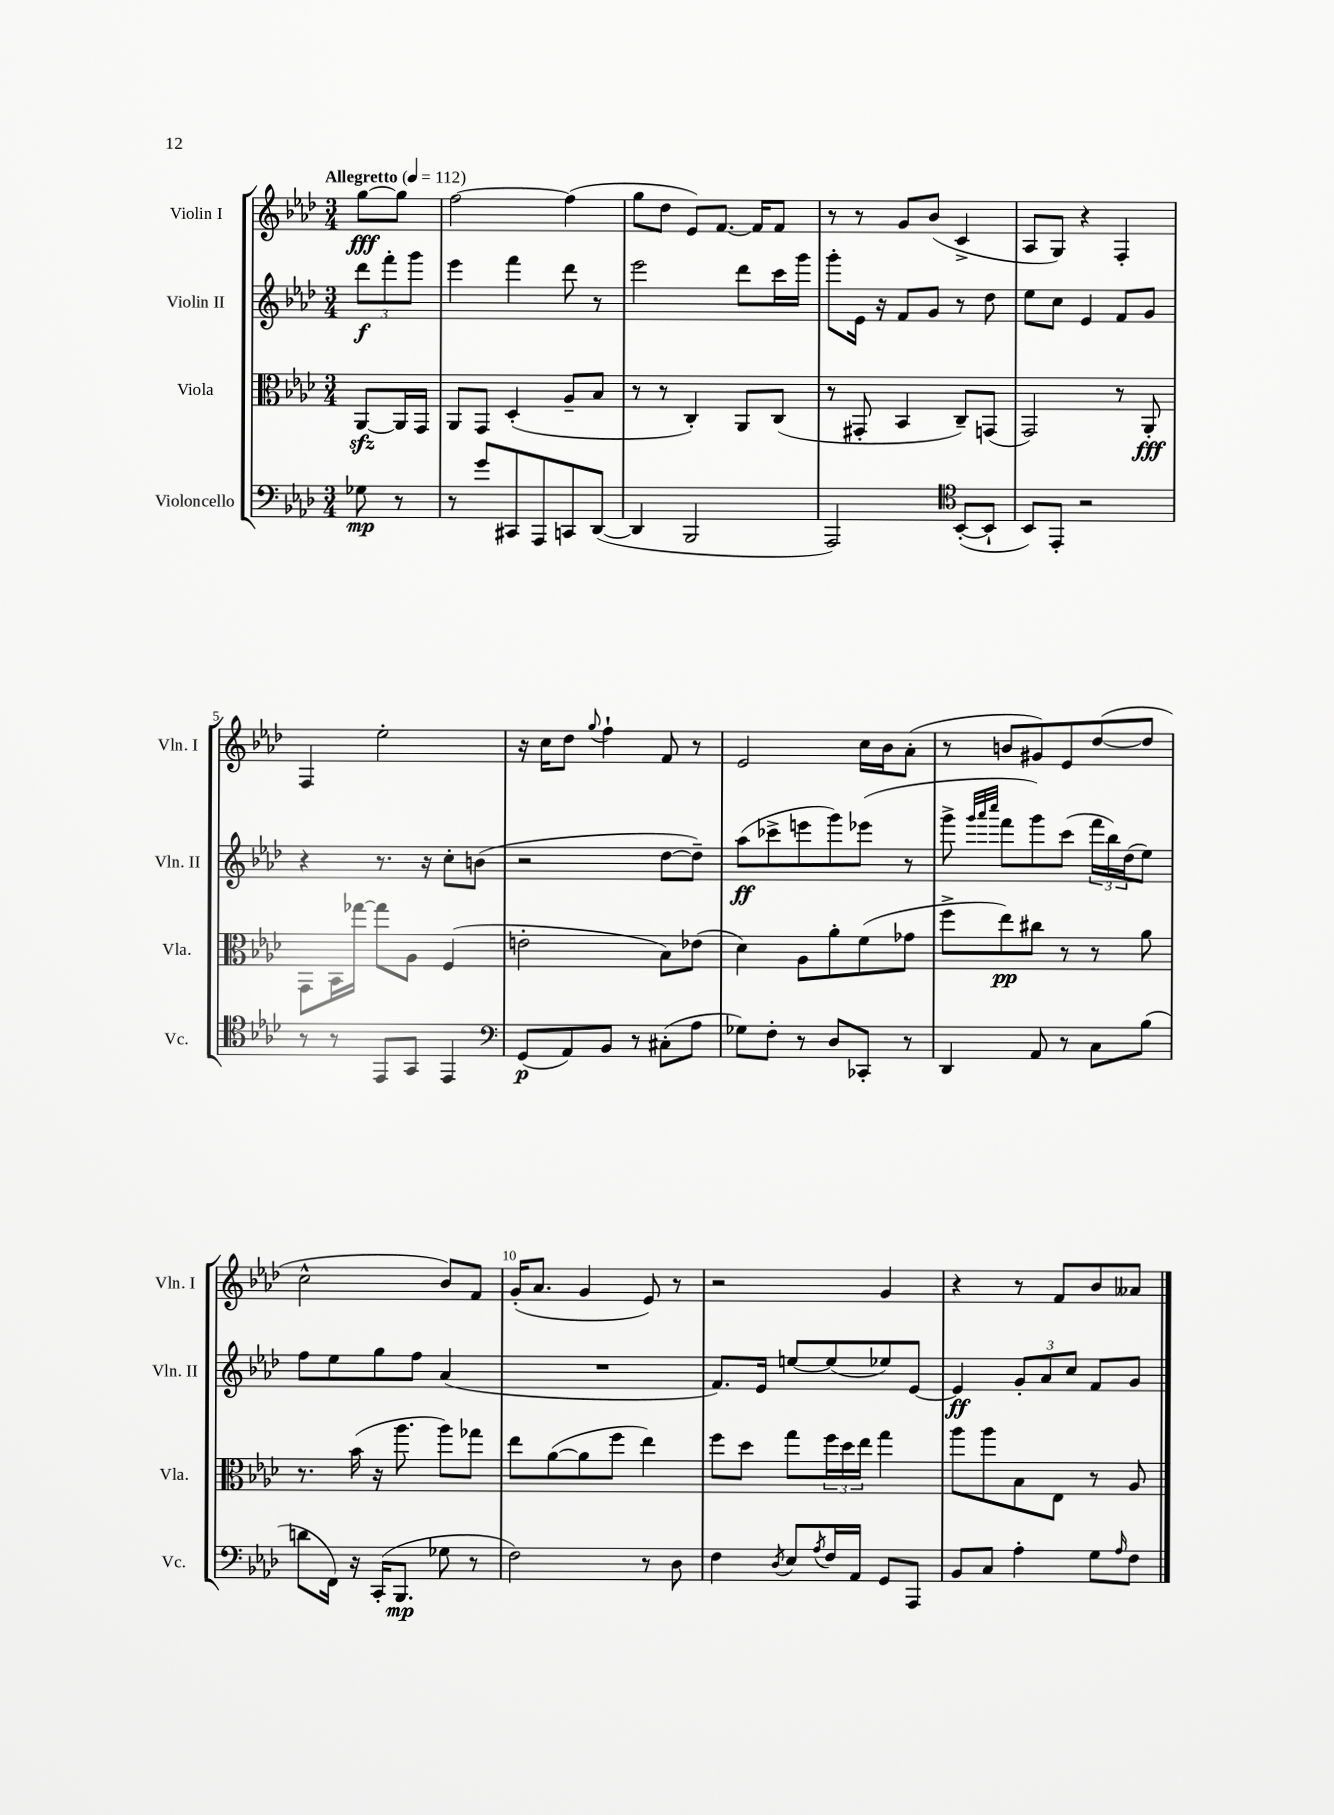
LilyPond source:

<<
\new StaffGroup <<
\new Staff = "s0" \with { instrumentName = "Violin I" shortInstrumentName = "Vln. I" } {
    \clef treble \key aes \major \numericTimeSignature \time 3/4 \partial 4 \tempo "Allegretto" 4 = 112
    g''8~\fff g''8 |
    f''2~ f''4( |
    g''8 des''8 ees'8) f'8.~ f'16 f'8 |
    r8 r8 g'8 bes'8( c'4-> |
    aes8 g8) r4 f4-. |
    f4 ees''2-. |
    r16 c''16 des''8 \appoggiatura { g''8 } f''4-! f'8 r8 |
    ees'2 c''16 bes'16 aes'8-.( |
    r8 b'8 gis'8) ees'8 des''8~( des''8 |
    c''2-^ bes'8) f'8 |
    g'16-.( aes'8. g'4 ees'8) r8 |
    r2 g'4 |
    r4 r8 f'8 bes'8 aeses'8 \bar "|." |
}
\new Staff = "s1" \with { instrumentName = "Violin II" shortInstrumentName = "Vln. II" } {
    \clef treble \key aes \major \numericTimeSignature \time 3/4 \partial 4
    \tuplet 3/2 { des'''8\f f'''8-. g'''8 } |
    ees'''4 f'''4 des'''8 r8 |
    ees'''2 des'''8 c'''16 g'''16 |
    g'''8-. ees'16 r16 f'8 g'8 r8 des''8 |
    ees''8 c''8 ees'4 f'8 g'8 |
    r4 r8. r16 c''8-. b'8( |
    r2 des''8~ des''8--) |
    aes''8\ff( ces'''8-> e'''8 g'''8) ees'''8( r8 |
    g'''8-> \grace { g'''32 aes'''32 c''''32 } f'''8 g'''8) c'''8( \tuplet 3/2 { f'''16 bes''16) des''16( } ees''8) |
    f''8 ees''8 g''8 f''8 aes'4( |
    R2. |
    f'8.) ees'16 e''8~ e''8( ees''8) ees'8~ |
    ees'4\ff \tuplet 3/2 { g'8-. aes'8 c''8 } f'8 g'8 \bar "|." |
}
\new Staff = "s2" \with { instrumentName = "Viola" shortInstrumentName = "Vla." } {
    \clef alto \key aes \major \numericTimeSignature \time 3/4 \partial 4
    aes,8~\sfz aes,16 g,16 |
    aes,8 g,8 des4-.( aes8-- bes8 |
    r8 r8 c4-.) aes,8 c8( |
    r8 gis,8-. bes,4 c8--) g,8( |
    g,2) r8 aes,8-.\fff |
    g,8 bes,16 ges''16~ ges''8 aes8 f4( |
    e'2-. bes8) ees'8( |
    des'4) aes8 aes'8-. f'8( ges'8 |
    f''8-> ees''8\pp) cis''8 r8 r8 aes'8 |
    r8. bes'16( r16 aes''8. aes''8) ges''8 |
    ees''8 aes'8~( aes'8 f''8 ees''4) |
    f''8 des''8 g''8 \tuplet 3/2 { f''16 des''16 ees''16 } g''4 |
    aes''8 aes''8 bes8 ees8 r8 aes8 \bar "|." |
}
\new Staff = "s3" \with { instrumentName = "Violoncello" shortInstrumentName = "Vc." } {
    \clef bass \key aes \major \numericTimeSignature \time 3/4 \partial 4
    ges8\mp r8 |
    r8 g'8 cis,8 aes,,8 c,8 des,8~( |
    des,4 bes,,2 |
    aes,,2) \clef tenor bes,8~-.( bes,8-! |
    bes,8) ees,8-. r2 |
    r8 r8 ees,8 g,8 ees,4 |
    \clef bass g,8\p( aes,8) bes,8 r8 cis8-.( aes8 |
    ges8) f8-. r8 des8 ces,8-. r8 |
    des,4 aes,8 r8 c8 bes8( |
    d'8 f,16) r16 c,16-.( bes,,8.\mp ges8 r8 |
    f2) r8 des8 |
    f4 \acciaccatura { des8 } ees8 \acciaccatura { aes8 } f16 aes,16 g,8 aes,,8 |
    bes,8 c8 aes4-. g8 \grace { aes16 } f8 \bar "|." |
}
>>
>>
\layout { \context { \Score \override BarNumber.break-visibility = ##(#f #t #t) barNumberVisibility = #(every-nth-bar-number-visible 5) } }
